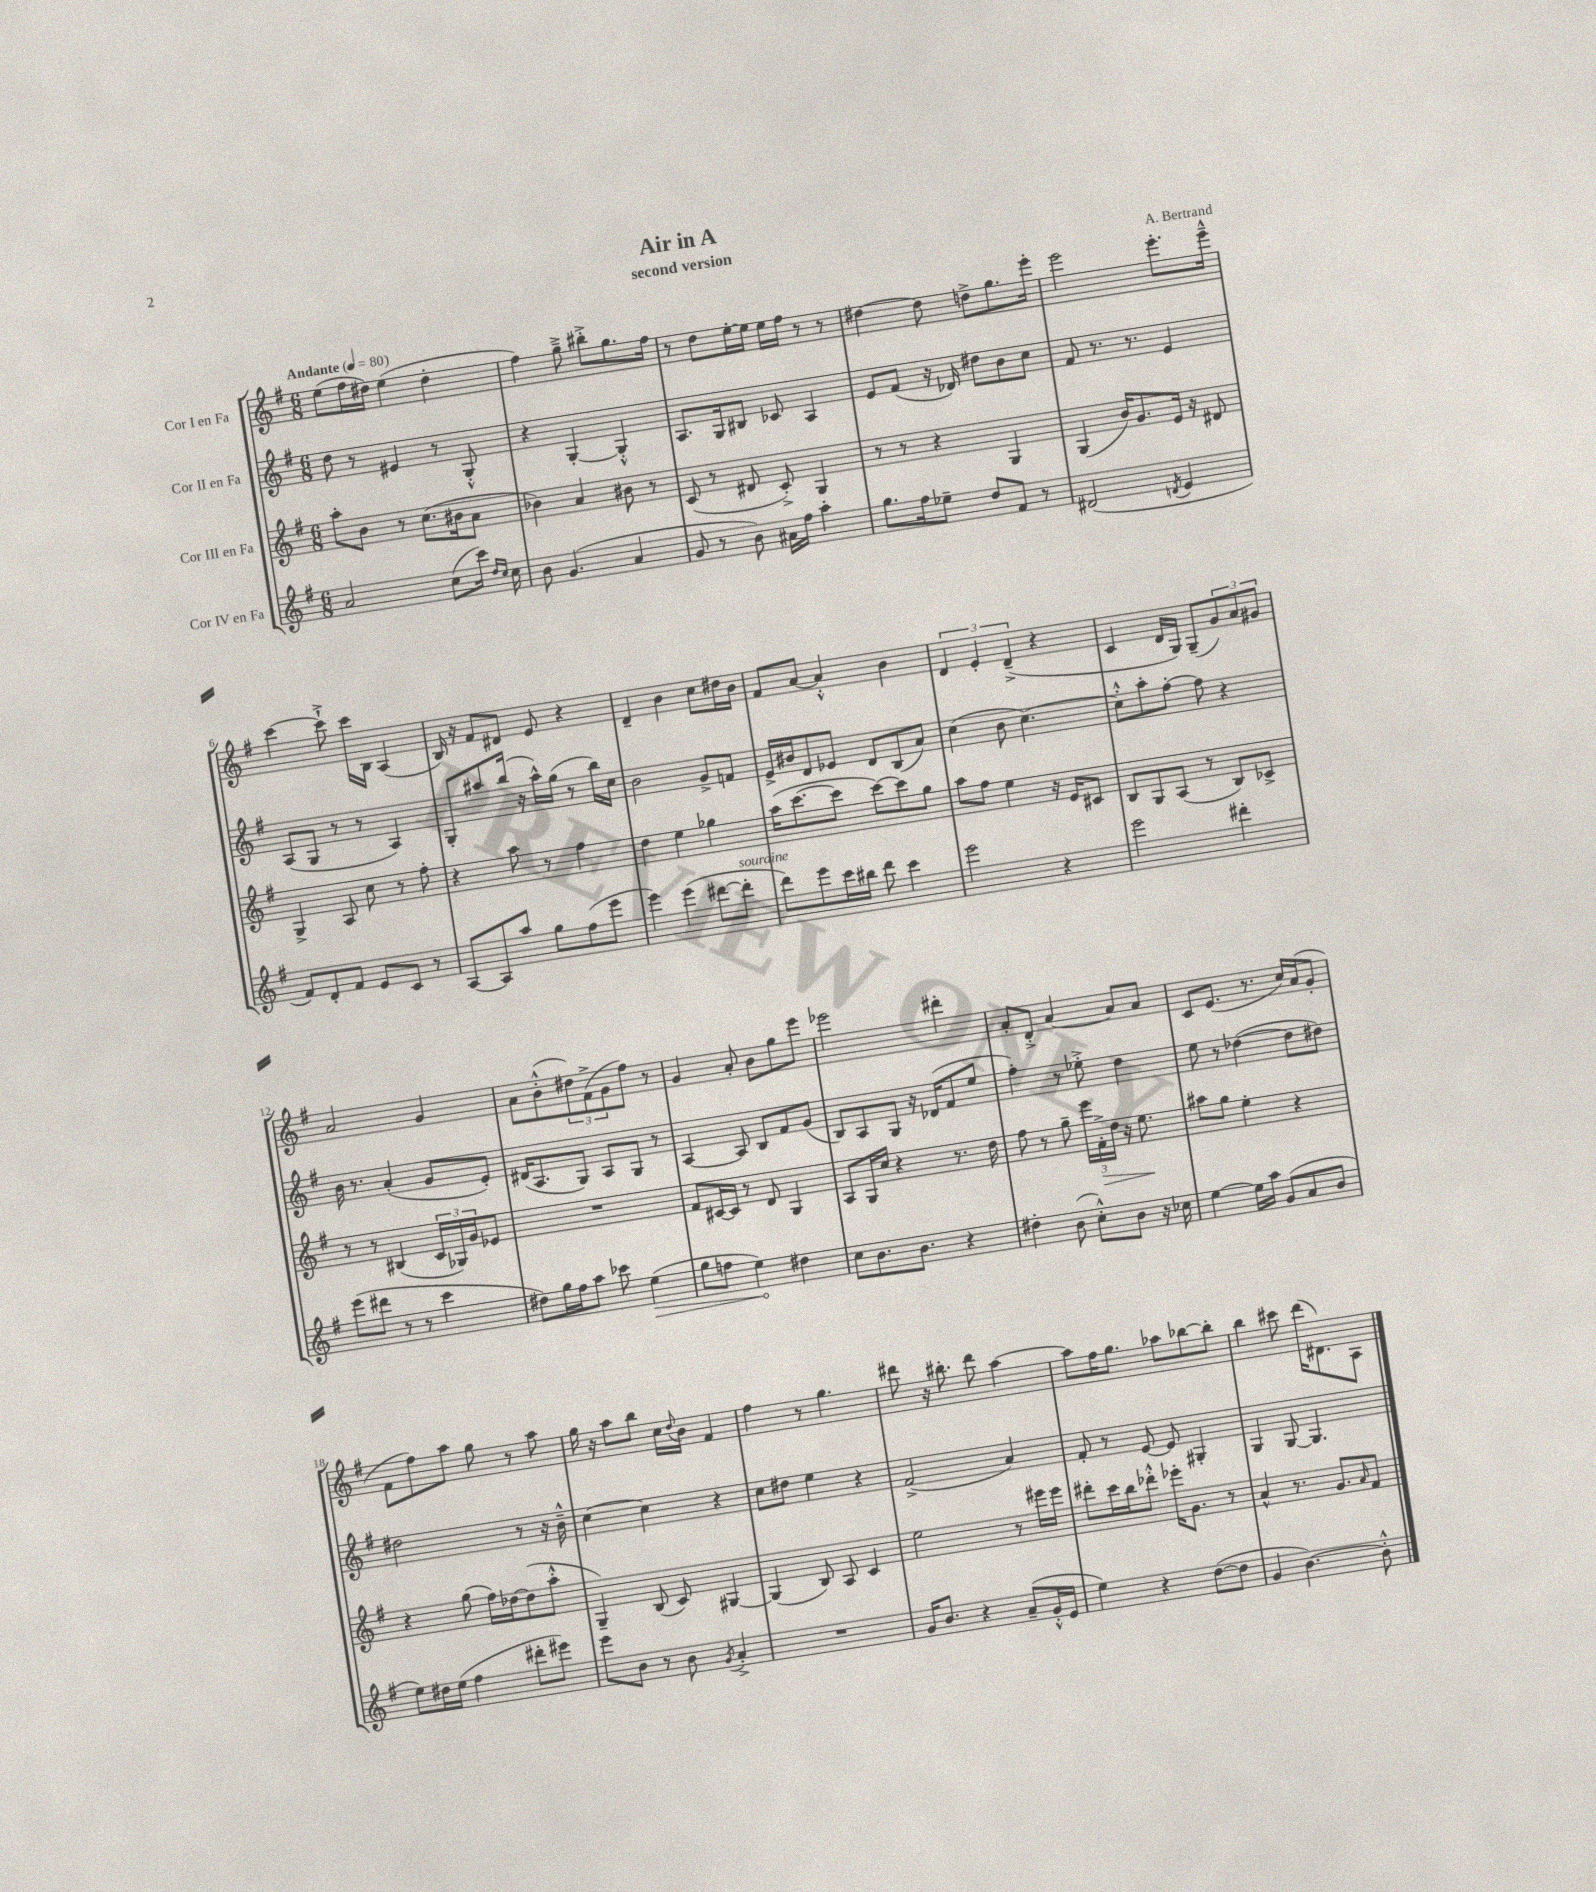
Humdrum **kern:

**kern	**kern	**kern	**kern
*staff4	*staff3	*staff2	*staff1
*clefG2	*clefG2	*clefG2	*clefG2
*k[f#]	*k[f#]	*k[f#]	*k[f#]
*M6/8	*M6/8	*M6/8	*M6/8
*MM80	*MM80	*MM80	*MM80
2a	8aa'	8dd	(8ee
.	8b	8r	16ff#
.	.	.	16dd#)
.	8r	4e#	(4ee
.	(8.cc	.	.
(8cc	.	8r	4dd#'
.	16b#	.	.
16ccc)	8a	8G'^^	.
16qqdd	.	.	.
16qqcc	.	.	.
16cc	.	.	.
=	=	=	=
8b	4b-)	4r	4ff#)
(4.g	.	.	.
.	4a	[4G'	8gg~^
.	.	.	8bb#'^
4a	8b#	4G'^^]	8.gg
.	8r	.	.
.	.	.	16ff#
=	=	=	=
8g	(8c	8.A	8r
8r	8r	.	8dd
.	.	16G	.
8b)	8d#	8B#	[16ee'
.	.	.	16ee]
16a#	8c'^)	8c-	16ee
16ff#	.	.	16ff#
4aa'	4G	4A	8r
.	.	.	8r
=	=	=	=
8.gg	8r	8e	[4dd#
.	8r	(8f#	.
16ff#	.	.	.
8ee-~	4r	16r	8dd#]
.	.	16d-)	.
8dd	.	8dd#	8dd^
8f#	4G	8b	8.gg
8r	.	8cc	.
.	.	.	16eee'
=	=	=	=
(2d#	(4G	8f#	2eee
.	.	8.r	.
.	16b)	.	.
.	8.g	8.r	.
8qd	.	.	.
4e	16e	4e	8.eee'
.	16r	.	.
.	8d#	.	.
.	.	.	16eee~^^
=	=	=	=
8f#)	4G^	(8A	[4ccc
8d'	.	8G	.
8f#	8A	8r	8ccc`^]
8e	8cc	8r	16ccc
.	.	.	16B
8c	8r	4A)	(4A
8r	8ff#'	.	.
=	=	=	=
[8A	4r	8G'	16B)
.	.	.	16r
8A]	.	8aa#	8f#
8aa	8aa	(16bb	8d#
.	.	16r	.
8gg	8r	16aa#^^)	8e
.	.	(16gg	.
(8ff#	4ff#	8r	4r
8eee	.	16bb)	.
.	.	16cc	.
=	=	=	=
4eee)	4dd	2b	4d~
(4eee	4ee	.	4b
[8ddd#	4gg-	8g^	8cc
8ddd#']	.	8f	16dd#
.	.	.	16b
=	=	=	=
8ddd)	(16aa	16e^	8f#
.	[8.ccc	16b#	.
8eee	.	8d	[8a
16ccc	8ccc]	8e-	4a'^^]
16bb#	.	.	.
8ddd	[8ccc)	8d	.
4ccc	8ccc]	(8B	4b
.	8gg	8a)	.
=	=	=	=
2eee	8aa	(4cc	6d
.	8ff#	.	.
.	.	.	6e'
.	4ee	8b	.
.	.	.	(6d~^
.	.	[4.cc)	.
4r	16r	.	4r
.	16e	.	.
.	8c#	.	.
=	=	=	=
2eee	8B	8cc'^^]	4c
.	8G	8aa'	.
.	(8A	[8ff#'	16d
.	.	.	16G)
.	8r	8ff#]	(8G~
4ddd#'	8B)	4r	12g)
.	.	.	12a
.	8c-^	.	.
.	.	.	12g#
=	=	=	=
(8eee	8r	16b	2a
.	.	8.r	.
8ddd#	8r	.	.
8r	(4B#	(4a'	.
8r	.	.	.
4ccc	24c	8g	4g
.	24G-)	.	.
.	24g	.	.
.	8e-	8e')	.
=	=	=	=
8dd#)	2.r	(16d#	8a
.	.	8.A	.
16gg	.	.	(8b'^^
16ff#	.	.	.
8aa	.	8G)	12dd#)
.	.	.	(12f#^
8ccc-	.	8A	.
.	.	.	12g
(4ee	.	8G	8ff#)
.	.	8r	8r
=	=	=	=
8gg	8f#	[4A	4g
8ff	[16c#	.	.
.	16c#]	.	.
4ee)	8r	8A]	8a'
.	8d	8B	8b
4dd#	4G	8f#	8gg
.	.	(8g	8eee
=	=	=	=
8cc	8A	8B)	2eee-
8.b	16G	8A	.
.	16cc	.	.
.	4r	8G	.
8.b	.	.	.
.	.	16r	.
.	.	(16d-	.
4r	8.r	8f#	4ddd#'
.	.	8ee	.
.	16dd	.	.
=	=	=	=
4dd#'	8ff#	4ff#')	8a'
.	8r	.	8d'^
(8b	8gg~	8r	[4a
8cc'^^)	24eee	8ee-'^	.
.	24f#'^	.	.
.	24dd	.	.
8b	16r	4dd	8a]
.	8.ee	.	.
16r	.	.	8a
16cc-	.	.	.
=	=	=	=
[4ee	8aa#	8ee	8c
.	8gg	8r	(8.e
16ee]	4ee'	([4dd-	.
16aa	.	.	8.r
(8g	.	.	.
8a	4r	8dd-]	16cc)
.	.	.	(16a
8b	.	8dd#)	8g'
=	=	=	=
8ee)	4r	2dd#	8f#
16dd#	.	.	8ff#)
(16ee	.	.	.
4ff#	(8gg	.	8aa
.	16ff#)	.	8gg
.	[16dd-	.	.
8ddd#'	(8dd-]	8r	8r
8eee#)	8aa'^^	16r	8aa
.	.	16b~^^	.
=	=	=	=
8eee	4G~)	[4cc	16gg
.	.	.	16r
8b	.	.	8aa
8r	(8B	4cc]	8bb
8b	8c)	.	16cc
.	.	.	8qqdd
.	.	.	16b
8qg	.	.	.
4a'^	[4G#	4r	4f#
=	=	=	=
2.r	(4G#]	8cc	4ff#
.	.	8dd#	.
.	8B)	4ee	8r
.	8A	.	4.gg
.	4c	4r	.
=	=	=	=
16g	2ee	(2f#^	8ddd#
8.b	.	.	.
.	.	.	16r
.	.	.	8.bb#'
4r	.	.	.
.	.	.	8ddd#
(8a~	8r	4a)	[4aa
16g'^^	16eee#	.	.
16e	16eee#	.	.
=	=	=	=
4ee)	8ddd#'	8f#'	8aa]
.	16ccc	8r	16ff#
.	16bb	.	8.gg
4r	8ddd-'^^	[8e	.
.	16eee-'	8e]	8aa-
.	8.g	.	.
([8dd	.	4G#'	[8bb-
8dd]	8r	.	8bb-']
=	=	=	=
4g	4a^^	4G	4bb
[4.b)	8.r	[8G	8ccc#
.	.	4.G]	(16ddd
.	8.g	.	8.d#)
.	16qqa	.	.
8b'^^]	8f#	.	8A
==	==	==	==
*-	*-	*-	*-
